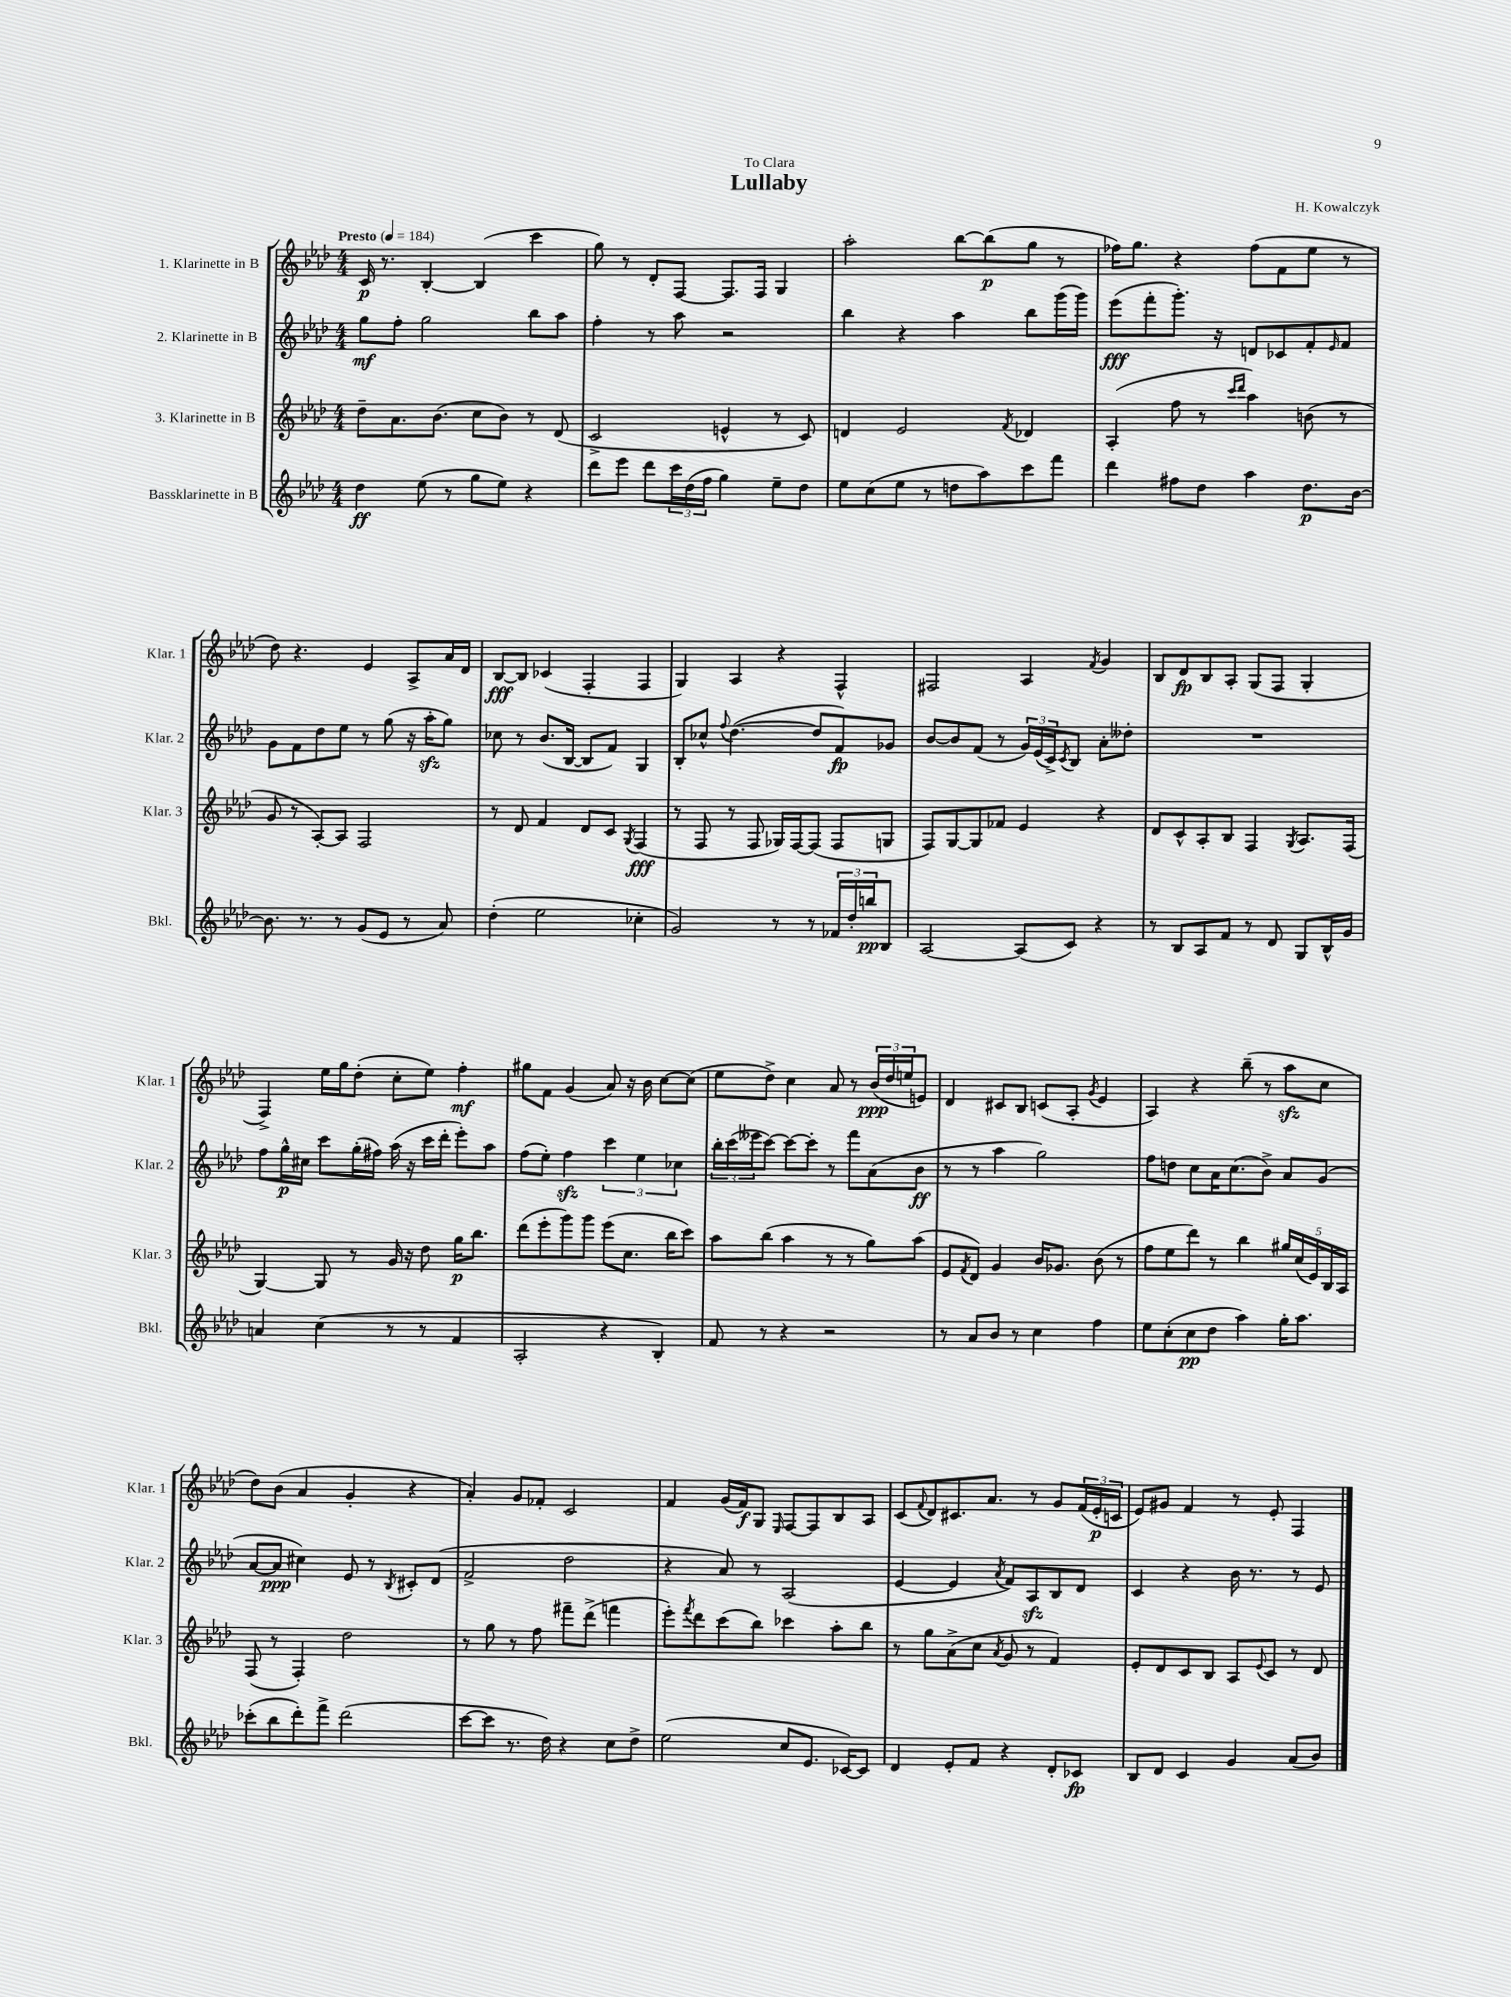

**kern	**kern	**kern	**kern
*staff4	*staff3	*staff2	*staff1
*clefG2	*clefG2	*clefG2	*clefG2
*k[b-e-a-d-]	*k[b-e-a-d-]	*k[b-e-a-d-]	*k[b-e-a-d-]
*M4/4	*M4/4	*M4/4	*M4/4
*MM184	*MM184	*MM184	*MM184
4dd-	8dd-~	8gg	16c
.	.	.	8.r
.	8.a-	8ff'	.
(8ee-	.	2gg	[4B-'
.	(8.b-	.	.
8r	.	.	.
8gg	8cc	.	(4B-]
8ee-)	8b-)	.	.
4r	8r	8bb-	4ccc
.	(8d-	8aa-	.
=	=	=	=
8ddd-	2c^	4ff'	8gg)
8eee-	.	.	8r
8ddd-	.	8r	8d-'
24ccc	.	8aa-	[8F
(24dd-	.	.	.
24ff	.	.	.
4gg)	4e^^	2r	8.F]
.	.	.	16F
8ee-~	8r	.	4G
8dd-	8c)	.	.
=	=	=	=
8ee-	4d	4bb-	2aa-'
(8cc	.	.	.
8ee-	2e-	4r	.
8r	.	.	.
8dd	.	4aa-	[8bb-
8aa-)	.	.	(8bb-]
.	8qf	.	.
8ccc	4d-	8bb-	8gg
8fff	.	(16ggg	8r
.	.	16ggg)	.
=	=	=	=
4ddd-	(4A-'	(8eee-	16ff-)
.	.	.	8.gg
.	.	8fff'	.
8ff#	8ff	8.ggg')	4r
8dd-	8r	.	.
.	.	16r	.
.	16qqccc	.	.
.	16qqddd-	.	.
4aa-	4aa-)	8d	(8ff-
.	.	8c-	8f
8.dd-	(8b	8f'	8ee-
.	.	16qqe-	.
.	8r	8f	8r
[16b-	.	.	.
=	=	=	=
8.b-]	8g	8g	8dd-)
.	8r	8f	4.r
8.r	.	.	.
.	[8A-')	8dd-	.
8r	8A-]	8ee-	.
(8g	2F	8r	4e-
8e-	.	(8gg	.
8r	.	16r	8A-^
.	.	16aa-'	.
8a-)	.	8gg)	16a-
.	.	.	16d-
=	=	=	=
(4dd-'	8r	8cc-	[8B-
.	8d-	8r	8B-]
2ee-	4f	(8.b-	(4c-
.	.	[16B-	.
.	8d-	8B-]	4F'
.	8c	8f)	.
.	8qG	.	.
4cc-'	(4F	4G	4F
=	=	=	=
2g)	8r	8B-'	4G)
.	8F	8cc-^^	.
.	.	8qqff	.
.	8r	([4.dd-	4A-
.	8F	.	.
8r	16G-)	.	4r
.	[16F	.	.
8r	(8F]	8dd-]	.
24f-	8F	8f)	4F^^
24dd-'	.	.	.
24bb	.	.	.
8B-	8G	8g-	.
=	=	=	=
[2A-	8F)	[8b-	2F#
.	[8G	8b-]	.
.	8G]	(8f	.
.	8f-	8r	.
(8A-]	4e-	24g)	4A-
.	.	(24e-	.
.	.	24c^)	.
.	.	8qc	.
8c)	.	8B-	.
.	.	.	8qf
4r	4r	8a-'	4g
.	.	8dd--'	.
=	=	=	=
8r	8d-	1r	8B-
8B-	8c^^	.	8d-
8A-	8A-'	.	8B-
8f	8B-	.	8A-'
8r	4F	.	(8G
8d-	.	.	8F
.	8qG	.	.
8G	8.A-	.	4G'
16B-^^	.	.	.
16g	(16F	.	.
=	=	=	=
4a	[4G)	8ff	4F^)
.	.	16gg^^	.
.	.	16cc#	.
(4cc	8G]	8ccc	16ee-
.	.	.	16gg
.	8r	(16gg'	(8dd-'
.	.	16ff#)	.
8r	16g	(16aa-	8cc'
.	16r	16r	.
8r	8dd-	16ccc	8ee-)
.	.	16ddd-'	.
4f	16gg	8eee-')	4ff'
.	8.bb-	.	.
.	.	8aa-	.
=	=	=	=
2A-'	(8ddd-	(8ff	8gg#
.	8eee-'	8ee-')	8f
.	8ggg)	4ff	(4g
.	8ggg	.	.
4r	(8eee-	6ccc	8a-)
.	8.cc	.	16r
.	.	6ee-	.
.	.	.	16b-
4B-')	.	.	[8cc
.	16bb-	.	.
.	.	6cc-	.
.	8ccc)	.	(8cc]
=	=	=	=
8f	8aa-	24bb-'	8ee-
.	.	(24ccc	.
.	.	24eee--	.
8r	(8bb-	[8ccc)	8dd-^)
4r	4aa-	8ccc_	4cc
.	.	8ccc']	.
2r	8r	8r	8a-
.	8r	8fff	8r
.	8gg)	(8a-	(24b-
.	.	.	24dd-
.	.	.	24ee
.	(8aa-	8b-	8e)
=	=	=	=
8r	8e-	8r	4d-
.	8qf	.	.
8a-	8d-)	8r	.
8b-	4g	4aa-	8c#
8r	.	.	8B-
4cc	16b-	2gg)	(8c
.	8.g-	.	.
.	.	.	8A-'
.	.	.	8qg
4ff	(8b-	.	4e-
.	8r	.	.
=	=	=	=
8ee-	8ff	8ff	4A-)
(8cc'	8ee-	8dd	.
8cc	8ddd-)	8cc	4r
8dd-	8r	16a-	.
.	.	(8.cc	.
4aa-)	4bb-	.	(8bb-~
.	.	8b-^)	8r
16gg'	20gg#	8a-	8aa-
.	(20cc	.	.
8.aa-	.	.	.
.	20e-)	.	.
.	.	(8g	8cc
.	20B-	.	.
.	20A-	.	.
=	=	=	=
(8ccc-'	(8F	[8a-	8dd-)
8bb-	8r	8a-]	(8b-
8ddd-')	4F')	4cc#)	4a-
8fff^	.	.	.
(2ddd-	2dd-	8e-	4g'
.	.	8r	.
.	.	8qB-	.
.	.	8c#'	4r
.	.	(8d-	.
=	=	=	=
[8ccc	8r	2f^	4a-')
8ccc]	8gg	.	.
8.r	8r	.	8g
.	8ff	.	8f-'
16dd-)	.	.	.
4r	8fff#~	2dd-	2c
.	(8ddd-^	.	.
8cc	4fff	.	.
8dd-^	.	.	.
=	=	=	=
(2ee-	8eee-')	4r	4f
.	8qfff	.	.
.	8ddd-	.	.
.	(8ccc	8a-)	(16g
.	.	.	16f)
.	8bb-)	8r	8G
.	.	.	16qqE-
8cc	4ccc-	(2A-	[8F
8.e-	.	.	8F]
.	8aa-'	.	8B-
[16c-)	.	.	.
8c-]	8bb-	.	8A-
=	=	=	=
4d-	8r	[4e-	(8c
.	.	.	8qqf
.	8gg	.	8d-)
8e-'	(8a-^	4e-]	8.c#
8f	8cc	.	.
.	.	.	8.a-
.	8qa-	8qa-	.
4r	8g	8f)	.
.	8r	8A-	8r
8d-'	4f)	8B-	8g
8c-	.	8d-	(24f
.	.	.	24e-'
.	.	.	24c
=	=	=	=
8B-	8e-'	4c	8e-)
8d-	8d-	.	8g#
4c	8c	4r	4f
.	8B-	.	.
4g	8A-	16b-	8r
.	.	8.r	.
.	8qqe-	.	.
.	8c	.	8e-'
(8a-	8r	8r	4F
8b-)	8d-	8e-	.
==	==	==	==
*-	*-	*-	*-
